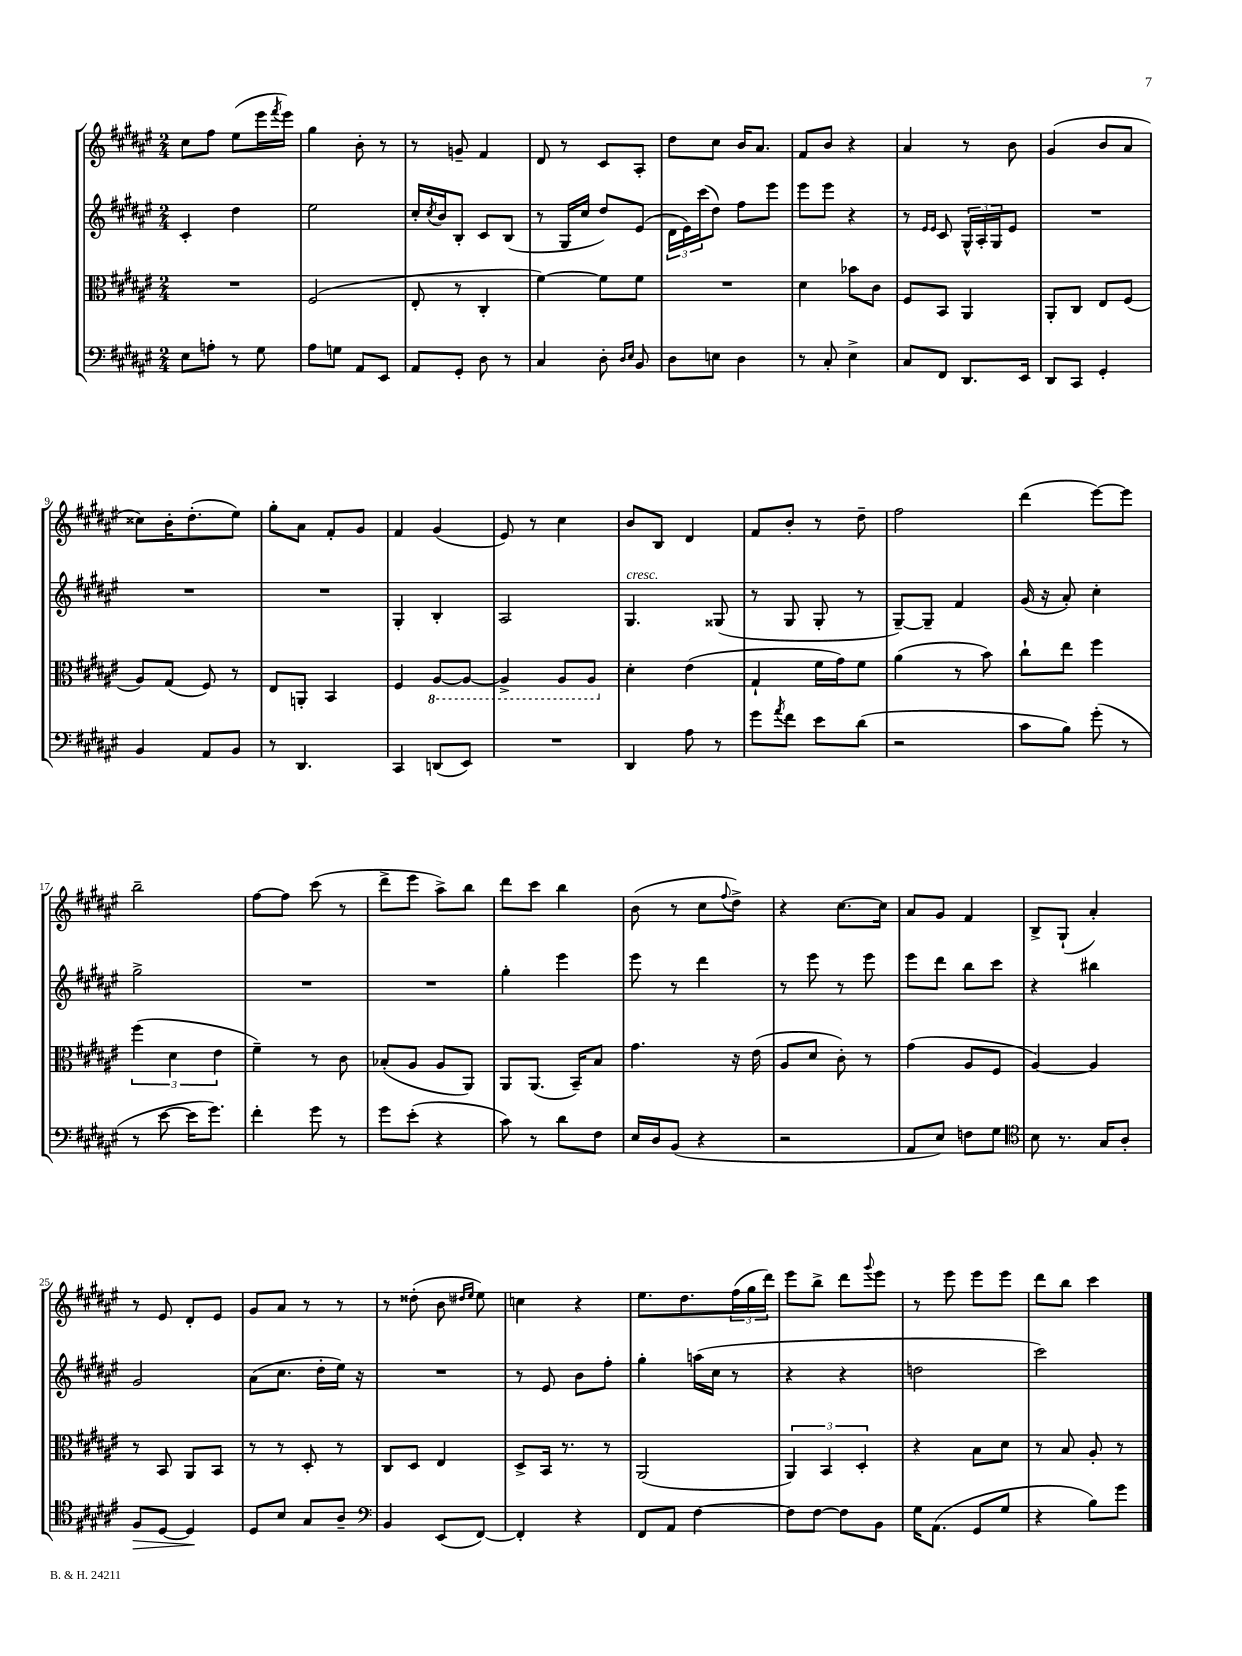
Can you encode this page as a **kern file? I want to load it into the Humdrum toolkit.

**kern	**kern	**kern	**kern
*staff4	*staff3	*staff2	*staff1
*clefF4	*clefC3	*clefG2	*clefG2
*k[f#c#g#d#a#e#]	*k[f#c#g#d#a#e#]	*k[f#c#g#d#a#e#]	*k[f#c#g#d#a#e#]
*M2/4	*M2/4	*M2/4	*M2/4
8E#	2r	4c#'	8cc#
8A'	.	.	8ff#
8r	.	4dd#	(8ee#
8G#	.	.	16eee#
.	.	.	8qfff#
.	.	.	16eee#)
=	=	=	=
8A#	(2F#	2ee#	4gg#
8G	.	.	.
8AA#	.	.	8b'
8EE#	.	.	8r
=	=	=	=
8AA#	8E#'	16cc#'	8r
.	.	8qcc#	.
.	.	16b	.
8GG#'	8r	8B'	8g~
8D#	4C#'	8c#	4f#
8r	.	(8B	.
=	=	=	=
4C#	[4f#)	8r	8d#
.	.	16G#	8r
.	.	16cc#	.
8D#'	8f#]	8dd#)	8c#
16qqD#	.	.	.
16qqE#	.	.	.
8BB	8f#	(8e#	8A#'
=	=	=	=
8D#	2r	24d#	8dd#
.	.	24e#)	.
.	.	(24ccc#	.
8E	.	8dd#)	8cc#
4D#	.	8ff#	16b
.	.	.	8.a#
.	.	8eee#	.
=	=	=	=
8r	4d#	8eee#	8f#
8C#'	.	8eee#	8b
4E#^	8b-	4r	4r
.	8c#	.	.
=	=	=	=
8C#	8F#	8r	4a#
.	.	16qqe#	.
.	.	16qqe#	.
8FF#	8BB	8c#	.
8.DD#	4AA#	24G#^^	8r
.	.	24A#'	.
.	.	24G#	.
.	.	8e#	8b
16EE#	.	.	.
=	=	=	=
8DD#	8AA#'	2r	(4g#
8CC#	8C#	.	.
4GG#'	8E#	.	8b
.	(8F#	.	8a#
=	=	=	=
4BB	8A#)	2r	8cc##)
.	(8G#	.	16b'
.	.	.	(8.dd#'
8AA#	8F#)	.	.
8BB	8r	.	8ee#)
=	=	=	=
8r	8E#	2r	8gg#'
4.DD#	8AA'	.	8a#
.	4BB	.	8f#'
.	.	.	8g#
=	=	=	=
4CC#	4F#	4G#'	4f#
(8DD	[8AA#	4B'	(4g#
8EE#)	8AA#_	.	.
=	=	=	=
2r	4AA#^]	2A#	8e#)
.	.	.	8r
.	8AA#	.	4cc#
.	8AA#	.	.
=	=	=	=
4DD#	4d#'	4.G#	8b
.	.	.	8B
8A#	(4e#	.	4d#
8r	.	(8G##	.
=	=	=	=
8g#	4G#`	8r	8f#
8qa#	.	.	.
8f#	.	8G#	8b'
8e#	16f#	8G#'	8r
.	16g#)	.	.
(8d#	8f#	8r	8dd#~
=	=	=	=
2r	(4a#	[8G#~)	2ff#
.	.	8G#~]	.
.	8r	4f#	.
.	8b)	.	.
=	=	=	=
8c#	8cc#`	(16g#	(4ddd#
.	.	16r	.
8B)	8ee#	8a#')	.
(8g#'	4ff#	4cc#'	[8eee#)
8r	.	.	8eee#]
=	=	=	=
8r	(6ff#	2gg#^	2bb~
[8e#	.	.	.
.	6d#	.	.
16e#]	.	.	.
8.g#)	.	.	.
.	6e#	.	.
=	=	=	=
4f#'	4f#~)	2r	[8ff#
.	.	.	8ff#]
8g#	8r	.	(8ccc#
8r	8c#	.	8r
=	=	=	=
8g#	(8B-'	2r	8ddd#^
(8e#'	8A#	.	8eee#
4r	8A#	.	8aa#^)
.	8AA#)	.	8bb
=	=	=	=
8c#)	8AA#	4gg#'	8ddd#
8r	(8.AA#	.	8ccc#
8d#	.	4eee#	4bb
.	16BB~)	.	.
8F#	8B	.	.
=	=	=	=
16E#	4.g#	8eee#	(8b
16D#	.	.	.
(8BB	.	8r	8r
4r	.	4ddd#	8cc#
.	.	.	8qqff#
.	16r	.	8dd#^)
.	(16e#	.	.
=	=	=	=
2r	8A#	8r	4r
.	8d#	8eee#	.
.	8c#')	8r	[8.cc#
.	8r	8eee#	.
.	.	.	16cc#]
=	=	=	=
8AA#	(4g#	8eee#	8a#
8E#)	.	8ddd#	8g#
8F	8A#	8bb	4f#
8G#	8F#	8ccc#	.
=	=	=	=
*clefC4	*	*	*
8B	[4A#)	4r	8B^
8.r	.	.	(8G#`
.	4A#]	4bb#	4a#')
16G#	.	.	.
8A#'	.	.	.
=	=	=	=
8F#	8r	2g#	8r
[8D#	8BB	.	8e#
4D#]	8AA#	.	8d#'
.	8BB	.	8e#
=	=	=	=
8D#	8r	(8a#	8g#
8B	8r	8.cc#	8a#
8G#	8D#'	.	8r
.	.	16dd#'	.
8A#~	8r	16ee#)	8r
.	.	16r	.
=	=	=	=
*clefF4	*	*	*
4BB	8C#	2r	8r
.	8D#	.	(8dd##'
(8EE#	4E#	.	8b
.	.	.	16qqdd#
.	.	.	16qqee#
[8FF#)	.	.	8ee#)
=	=	=	=
4FF#']	8D#^	8r	4cc
.	16BB	8e#	.
.	8.r	.	.
4r	.	8b	4r
.	8r	8ff#'	.
=	=	=	=
8FF#	(2AA#	4gg#'	8.ee#
8AA#	.	.	.
.	.	.	8.dd#
[4F#	.	(16aa	.
.	.	16cc#	.
.	.	8r	(24ff#
.	.	.	24gg#
.	.	.	24ddd#)
=	=	=	=
8F#]	6AA#)	4r	8eee#
[8F#	.	.	8bb^
.	6BB	.	.
8F#]	.	4r	8ddd#
.	6D#'	.	.
.	.	.	8qqggg#
8BB	.	.	8eee#
=	=	=	=
16G#	4r	2dd	8r
(8.AA#	.	.	.
.	.	.	8eee#
8GG#	8B	.	8eee#
8G#	8d#	.	8eee#
=	=	=	=
4r	8r	2ccc#)	8ddd#
.	8B	.	8bb
8B)	8A#'	.	4ccc#
8g#	8r	.	.
==	==	==	==
*-	*-	*-	*-
